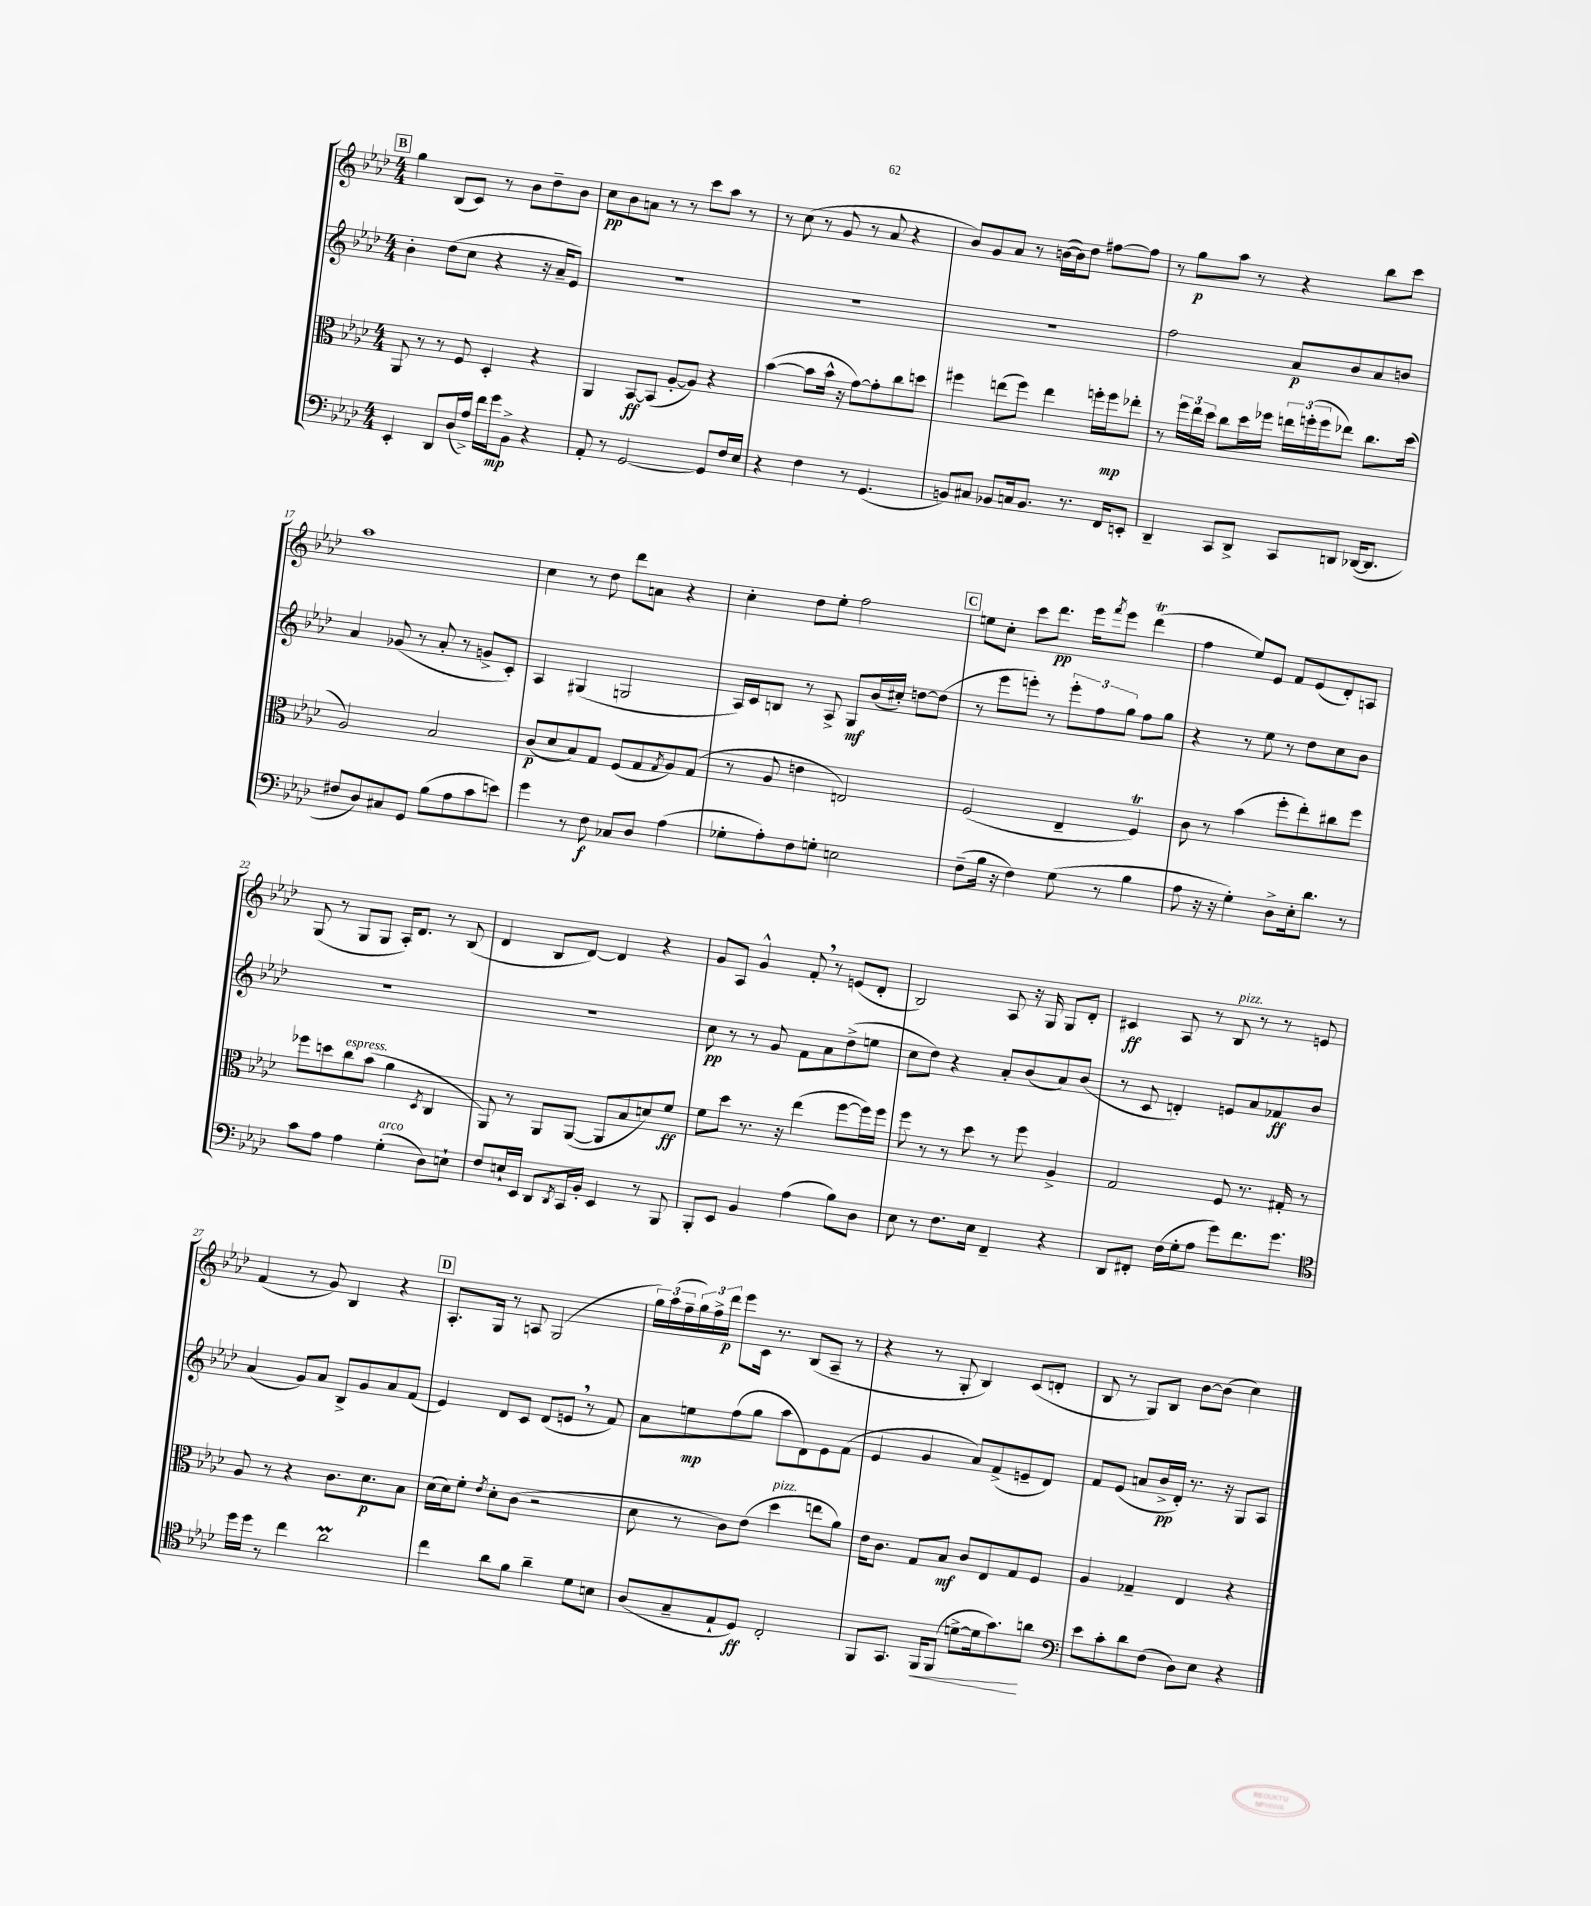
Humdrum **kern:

**kern	**kern	**kern	**kern
*staff4	*staff3	*staff2	*staff1
*clefF4	*clefC3	*clefG2	*clefG2
*k[b-e-a-d-]	*k[b-e-a-d-]	*k[b-e-a-d-]	*k[b-e-a-d-]
*M4/4	*M4/4	*M4/4	*M4/4
4EE-'	8AA-	4b-'	4gg
.	8r	.	.
8DD-	8r	(8dd-	(8B-
(16D-	8F	8cc	8c)
16A-^)	.	.	.
16f	4D-'	4r	8r
16g	.	.	.
8BB-^	.	.	8b-
4r	4r	16r	8dd-~
.	.	16a-~	.
.	.	8e-)	8b-
=	=	=	=
8AA-'	4AA-	1r	8cc
8r	.	.	8b-
[2GG	[8BB-	.	8a
.	(8BB-]	.	8r
.	[8A-'	.	8r
.	8A-])	.	8ccc
8GG]	4r	.	8aa-
16F	.	.	8r
16E-	.	.	.
=	=	=	=
4r	([4b-	1r	8r
.	.	.	(8cc
4F	8b-]	.	8r
.	16b-^^	.	8g
.	16r	.	.
8r	[8g)	.	8r
(4.GG	8g']	.	8a-
.	8cc	.	4r
.	8dd	.	.
=	=	=	=
8BB)	4ff#	1r	8b-)
8C#	.	.	8g
8BB-	(8ee	.	8a-
16C	8ff#)	.	8r
8.BB-	.	.	.
.	4ee	.	([16b
.	.	.	16b])
8.r	.	.	8dd-
.	16ff'	.	[8ff#
16FF	16ff	.	.
8EE'	8ee-'	.	8ff#]
=	=	=	=
4DD-~	8r	2ff	8r
.	24ff	.	8gg
.	24ee-	.	.
.	24dd-	.	.
8CC	8cc	.	8aa-
8DD-^	16dd-	.	8r
.	16ff-	.	.
8CC	24ee	8a-	4r
.	(24ff'	.	.
.	24ff	.	.
8DD	8ee-)	8b-	.
([16DD-	8.cc	8a-	8bb-
8.DD-]	.	.	.
.	.	8b	8ccc
.	(16dd-	.	.
=	=	=	=
8F#	2A-)	4a-	1aa-
8D-)	.	.	.
8C#	.	(8g-	.
8GG	.	8r	.
(8B-	2B-	8a-'	.
8A-	.	8r	.
8c	.	8g^	.
8e)	.	8c')	.
=	=	=	=
4g	(8c	4A-	4cc
.	8d-	.	.
8r	8B-)	(4G#	8r
8F	8G	.	8dd-
8C-	(8F	2G	8ddd-
8D-	8G	.	8a
.	8qG	.	.
(4A-	8A-)	.	4r
.	(8G	.	.
=	=	=	=
8G-'	8r	16A-)	4cc'
.	.	16c	.
8A-')	8A-	8B	.
8F	4e	8r	8dd-
8G'	.	8A-^	8ee-'
2E	2E)	8G	2ff
.	.	(16b-	.
.	.	16cc#')	.
.	.	[8dd	.
.	.	(8dd]	.
=	=	=	=
(8F~	(2F	8r	8ee
16B-	.	8eee-	8cc'
16r	.	.	.
4F)	.	8eee')	8ccc
.	.	8r	8.ddd-
(8G	4E-~	12eee'	.
.	.	.	16eee-
.	.	12ff	.
.	.	.	8qfff
8r	.	.	8eee-
.	.	12gg	.
4B-	4F)	8ff	(4ddd-
.	.	8gg	.
=	=	=	=
8A-	8c	4r	4ff
16r	8r	.	.
16r	.	.	.
4G')	(4b-	8r	8ee-)
.	.	8ee-	8e-
8D-^	8ff'	8r	8f
16E-'	8ee-')	8dd-	(8e-
8.d-	.	.	.
.	8cc#	8cc	8d-')
8r	8ff	8b-	8A
=	=	=	=
8c	8ff-	1r	(8G
8A-	8dd	.	8r
4A-	8cc	.	8G
.	(8b-	.	8G
(4G'	4a-	.	16A-')
.	.	.	8.d-
.	8qD-	.	.
8D-)	4C	.	8r
8E`	.	.	(8B-
=	=	=	=
8F	8AA-)	1r	4d-
16E`	8r	.	.
16EE-	.	.	.
8DD-	8AA-	.	8B-
8qDD-	.	.	.
16CC	([8AA-	.	[8d-)
16BB-'	.	.	.
4EE-	8AA-]	.	4d-]
.	8B-	.	.
8r	8d)	.	4r
8BBB-	8f	.	.
=	=	=	=
8BBB-'	8f	8cc	8g
8EE-	8dd-	8r	8A-
4BB-	8.r	8r	4g^^
.	.	8g	.
.	16r	.	.
(4A-	(4ee-	8f	8f'
.	.	8a-	8r
8B-)	[8ff	(8dd-^	(8e
8D-	16ff])	8ee	8d-'
.	16ff	.	.
=	=	=	=
8E-	8ff	8cc	2B-)
8r	8r	8dd-)	.
8.F	8r	4r	.
.	8dd-	.	.
16E-	.	.	.
4FF~	8r	8a-'	8A-
.	8ff	(8b-	16r
.	.	.	16G
4r	4A-^	8a-)	8G
.	.	(8b-	8d-'
=	=	=	=
8DD-	2G	8r	4c#
8FF#'	.	8c	.
(16F	.	4d')	8A-
16G'	.	.	.
8A-	.	.	8r
8g)	8F	8e	8B-
8.f	8.r	8a-	8r
.	.	8f-	8r
8.g	16G#'	.	.
.	8r	8b-	8e
=	=	=	=
*clefC4	*	*	*
16dd-	8A-	(4a-	(4f
16dd-	.	.	.
8r	8r	.	.
4cc	4r	8g)	8r
.	.	8a-	8g)
2a-	8.c	8B-^	4B-
.	.	8g	.
.	8.d-	.	.
.	.	8a-	4r
.	8B-	(8f	.
=	=	=	=
4cc	(16d-	4e-)	8.A-'
.	16d-)	.	.
.	8f'	.	.
.	.	.	16G
.	8qe-	.	.
8a-	8d-'	8d-	8r
8f	(8c	8c	8A
4a-~	2r	(8d-	(2G
.	.	8e	.
8d-	.	8r	.
8B	.	8f)	.
=	=	=	=
(8A-	8d-	8a-	24gg)
.	.	.	(24aa-
.	.	.	24ff~
8G~	8r	8ee	24gg)
.	.	.	24ff^
.	.	.	24ddd-
8E-`	8c)	(8ff	8eee-
8D-)	(8e-	8gg	16c
.	.	.	8.r
2C'	4dd-	8aa-	.
.	.	8d-)	(8B-
.	8ee	8e-	8A-~
.	8a-)	(8f	8r
=	=	=	=
8FF	16e-	4e-	4r
.	8.c	.	.
8.GG	.	.	.
.	8G	4g	8r
16FF	.	.	.
(8FF	8B-	.	8G'
[8d^	8c	8a-)	4B-)
16d]	8E-	(8f^	.
8.g)	.	.	.
.	8G	8e~	(8c
8a	8F	8d-)	8d'
=	=	=	=
*clefF4	*	*	*
8e-	4A-	8f	8B-
8c'	.	(8e-	8r
8d-	4G-~	8a	8G)
(8F	.	16b-^	8B-
.	.	16d-')	.
8D-)	4E-	8.r	[8b-
8E-	.	.	(8b-]
.	.	16r	.
4r	4r	8G	4cc)
.	.	8A-	.
==	==	==	==
*-	*-	*-	*-
